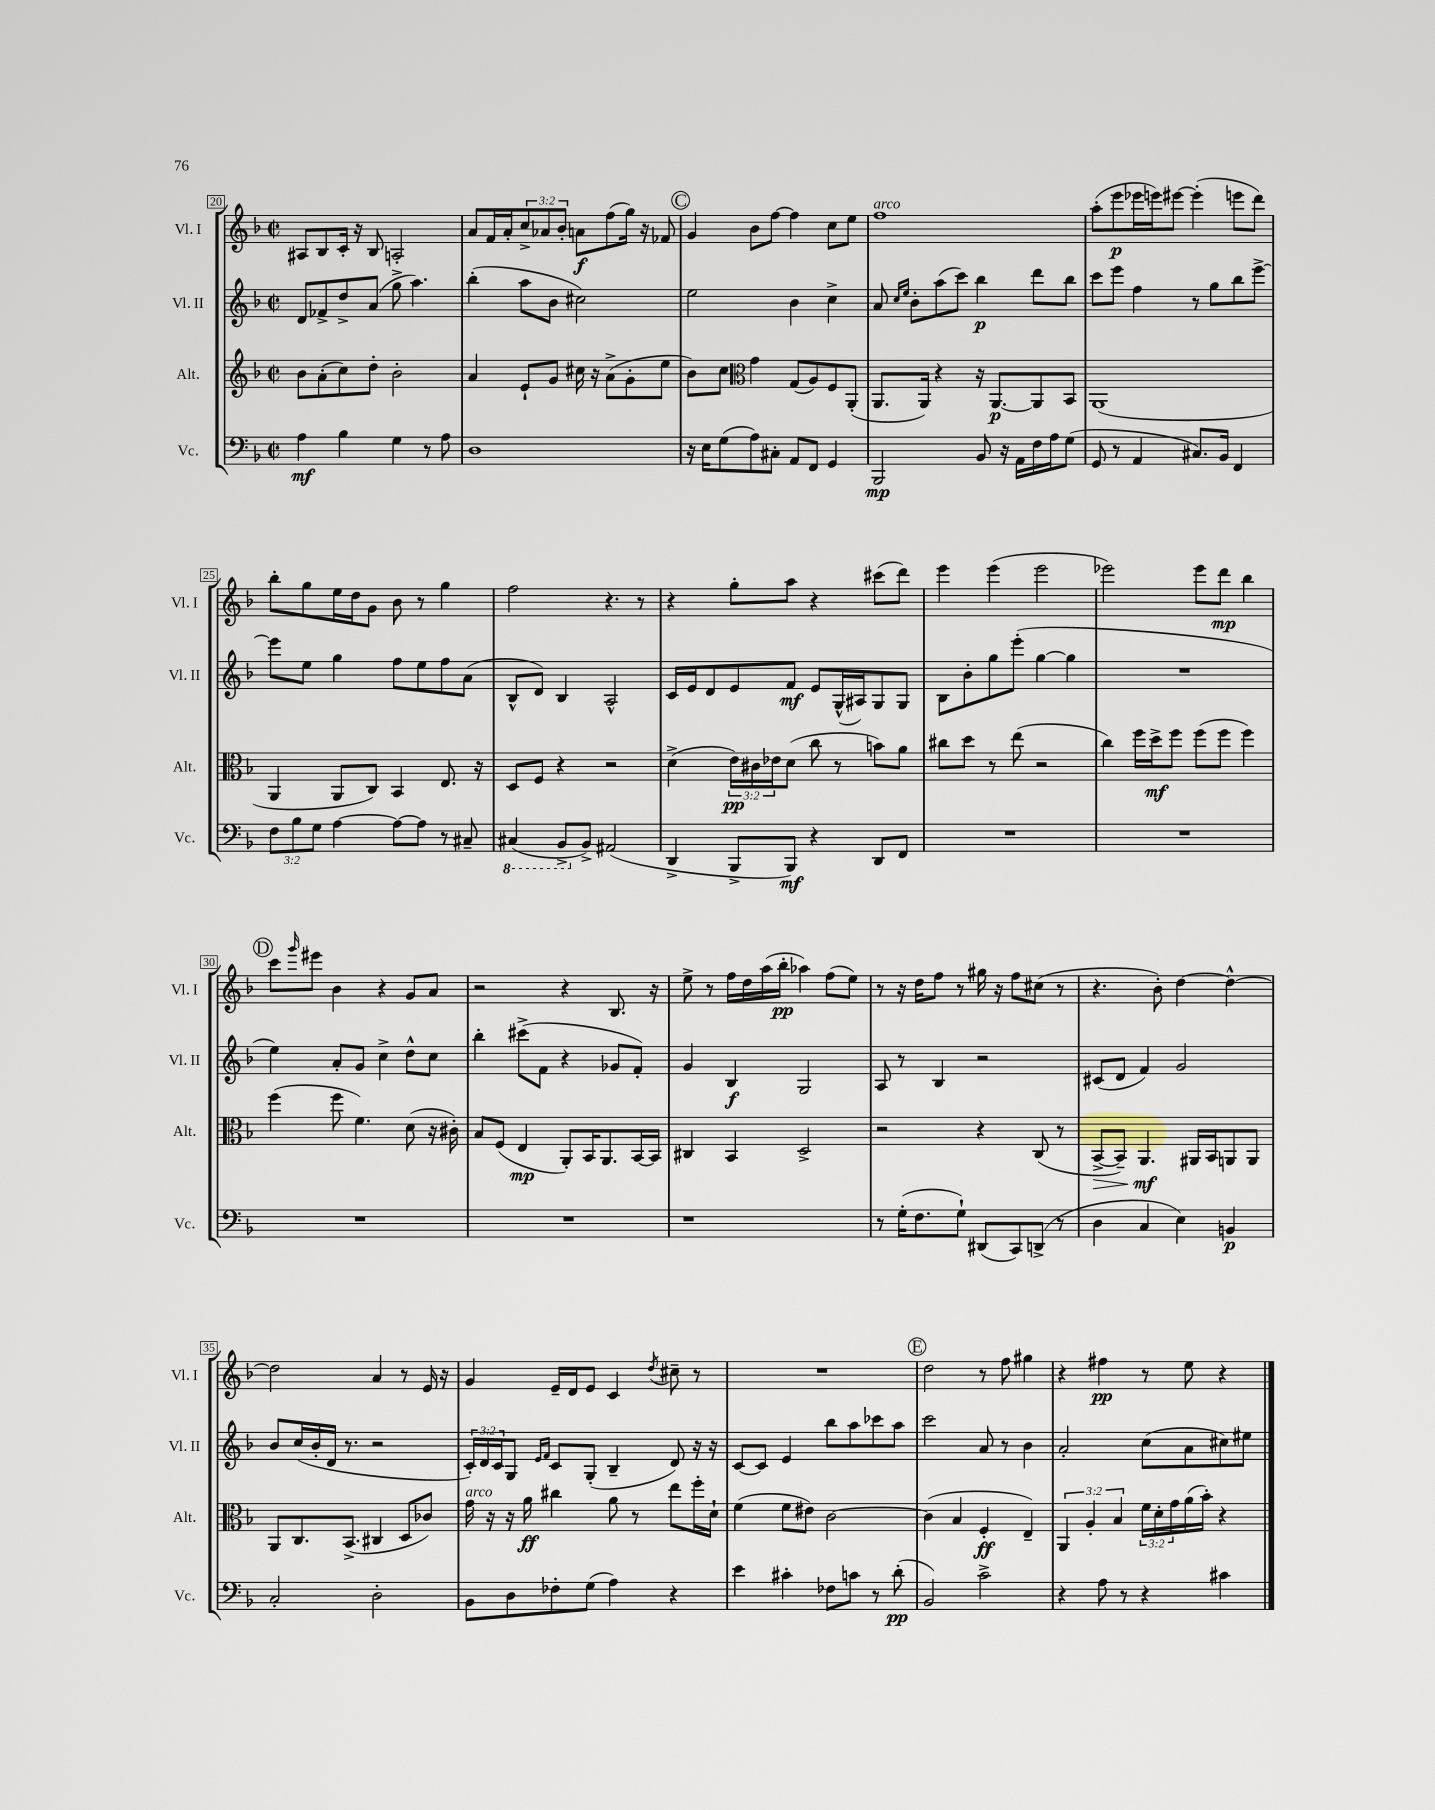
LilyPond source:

<<
\new StaffGroup <<
\new Staff = "s0" \with { instrumentName = "Vl. I" shortInstrumentName = "Vl. I" } {
    \clef treble \key f \major \defaultTimeSignature \time 2/2 \override Staff.TupletNumber.text = #tuplet-number::calc-fraction-text
    ais8 bes8 c'16-. r16 bes8 a2-. |
    a'8 f'16 a'16-. \tuplet 3/2 { c''8-> aes'8 bes'8-. } a'8\f f''8( g''16) r16 fes'8 |
    \mark \markup { \circle "C" } g'4 bes'8 f''8~ f''4 c''8 e''8 |
    f''1^\markup { \italic "arco" } |
    a''8-.( e'''8\p ees'''16 e'''16) eis'''8~ eis'''4-.( e'''8 d'''8) |
    bes''8-. g''8 e''16 d''16 g'8 bes'8 r8 g''4 |
    f''2 r4. r8 |
    r4 g''8-. a''8 r4 cis'''8( d'''8) |
    e'''4 e'''4( e'''2 |
    ees'''2) ees'''8 d'''8\mp bes''4 |
    \mark \markup { \circle "D" } c'''8 \grace { g'''16 } eis'''8 bes'4 r4 g'8 a'8 |
    r2 r4 bes8. r16 |
    e''8-> r8 f''16 d''16 a''16( bes''16-.\pp aes''4) f''8( e''8) |
    r8 r16 d''16 f''8 r8 gis''16 r16 f''8 cis''8( r8 |
    r4. bes'8-.) d''4~ d''4~-^ |
    d''2 a'4 r8 e'16 r16 |
    g'4 e'16-- d'16 e'8 c'4 \acciaccatura { d''8 } cis''8-- r8 |
    R1 |
    \mark \markup { \circle "E" } d''2 r8 f''8 gis''4 |
    r4 fis''4\pp r8 e''8 r4 \bar "|." |
}
\new Staff = "s1" \with { instrumentName = "Vl. II" shortInstrumentName = "Vl. II" } {
    \clef treble \key f \major \defaultTimeSignature \time 2/2 \override Staff.TupletNumber.text = #tuplet-number::calc-fraction-text
    d'8 fes'8-> d''8-> a'8( g''8-> a''4.) |
    bes''4-.( a''8 bes'8 cis''2) |
    \mark \markup { \circle "C" } e''2 bes'4 c''4-> |
    a'8 \grace { c''16 e''16 } bes'8-. a''8( c'''8) bes''4\p d'''8 bes''8 |
    c'''8 e'''8 f''4 r8 g''8 bes''8 e'''8~-> |
    e'''8 e''8 g''4 f''8 e''8 f''8 a'8( |
    bes8-^ d'8) bes4 a2-^ |
    c'16 e'16 d'8 e'8 f'8\mf e'8 g16-^( ais16) g8 g8 |
    bes8 bes'8-. g''8 e'''8-.( g''4~ g''4 |
    R1 |
    \mark \markup { \circle "D" } e''4) a'8-. g'8 c''4-> d''8-^ c''8 |
    bes''4-. cis'''8->( f'8 r4 ges'8 f'8-.) |
    g'4 bes4\f g2 |
    a8 r8 bes4 r2 |
    cis'8( d'8 f'4) g'2 |
    bes'8 c''16( bes'16-. d'16 r8. r2 |
    \tuplet 3/2 { c'16-.) d'16 c'16 } g8 \grace { e'16 f'16 } c'8 g8-.( bes4-- d'8) r16 r16 |
    c'8~ c'8 e'4 bes''8 a''8 ces'''8 a''8 |
    \mark \markup { \circle "E" } c'''2 a'8 r8 bes'4 |
    a'2-. c''8( a'8 cis''8) eis''8 \bar "|." |
}
\new Staff = "s2" \with { instrumentName = "Alt." shortInstrumentName = "Alt." } {
    \clef treble \key f \major \defaultTimeSignature \time 2/2 \override Staff.TupletNumber.text = #tuplet-number::calc-fraction-text
    bes'8 a'8-.( c''8) d''8-. bes'2-. |
    a'4 e'8-! g'8 cis''16 r16 a'8->( g'8-. e''8 |
    \mark \markup { \circle "C" } bes'8) c''8 \clef alto g'4 g8( a8) f8 a,8-.( |
    a,8. a,16) r4 r16 a,8.~\p a,8 bes,8 |
    a,1( |
    a,4 a,8 c8) bes,4 e8. r16 |
    d8 f8 r4 r2 |
    d'4->( \tuplet 3/2 { e'16\pp) cis'16 ees'16 } d'8( c''8 r8 b'8) a'8 |
    cis''8 d''8 r8 e''8( r2 |
    c''4) f''16 d''16->\mf f''8 f''8( f''8 f''4) |
    \mark \markup { \circle "D" } f''4( f''8 f'4.) d'8( r16 cis'16-.) |
    bes8 f8( e4\mp a,8-.) bes,16 a,8. bes,16~ bes,16 |
    cis4 bes,4 d2-> |
    r2 r4 c8( r8 |
    bes,8~->\> bes,8--) a,4.\mf\! ais,16 bes,16 a,8 a,8 |
    a,8 c8. bes,8.->( cis4 d8 ces'8) |
    g'16^\markup { \italic "arco" } r16 r16 a'16\ff cis''4 a'8 r8 e''8 f''16-. d'16-! |
    f'4( f'8 eis'8) c'2~ |
    \mark \markup { \circle "E" } c'4( bes4 f4-.\ff e4--) |
    \tuplet 3/2 { a,4 a4-. bes4 } \tuplet 3/2 { f'16 d'16-. g'16 } a'16( bes'16-.) r4 \bar "|." |
}
\new Staff = "s3" \with { instrumentName = "Vc." shortInstrumentName = "Vc." } {
    \clef bass \key f \major \defaultTimeSignature \time 2/2 \override Staff.TupletNumber.text = #tuplet-number::calc-fraction-text
    a4\mf bes4 g4 r8 a8 |
    d1 |
    \mark \markup { \circle "C" } r16 e16 g8( a8) cis8-. a,8 f,8 g,4 |
    bes,,2\mp bes,8 r16 a,16 f16 a16 g8( |
    g,8 r8 a,4 cis8.) bes,16 f,4 |
    \tuplet 3/2 { f8 bes8 g8 } a4~ a8~ a8 r8 cis8-- |
    \ottava #-1 cis,4( bes,,8-> \ottava #0 bes,8->) ais,2( |
    d,4-> bes,,8-> bes,,8\mf) r4 d,8 f,8 |
    R1 |
    R1 |
    \mark \markup { \circle "D" } R1 |
    R1 |
    r1 |
    r8 g16-.( f8. g8-!) dis,8( c,8) d,8->( r8 |
    d4 c4 e4) b,4\p |
    c2-. d2-. |
    bes,8 d8 fes8-. g8( a4) r4 |
    e'4 cis'4-. fes8 c'8 r8 d'8-.\pp( |
    \mark \markup { \circle "E" } bes,2) c'2-> |
    r4 a8 r8 r4 cis'4 \bar "|." |
}
>>
>>
\layout { \context { \Score currentBarNumber = #20 \override BarNumber.stencil = #(make-stencil-boxer 0.1 0.3 ly:text-interface::print) } }
